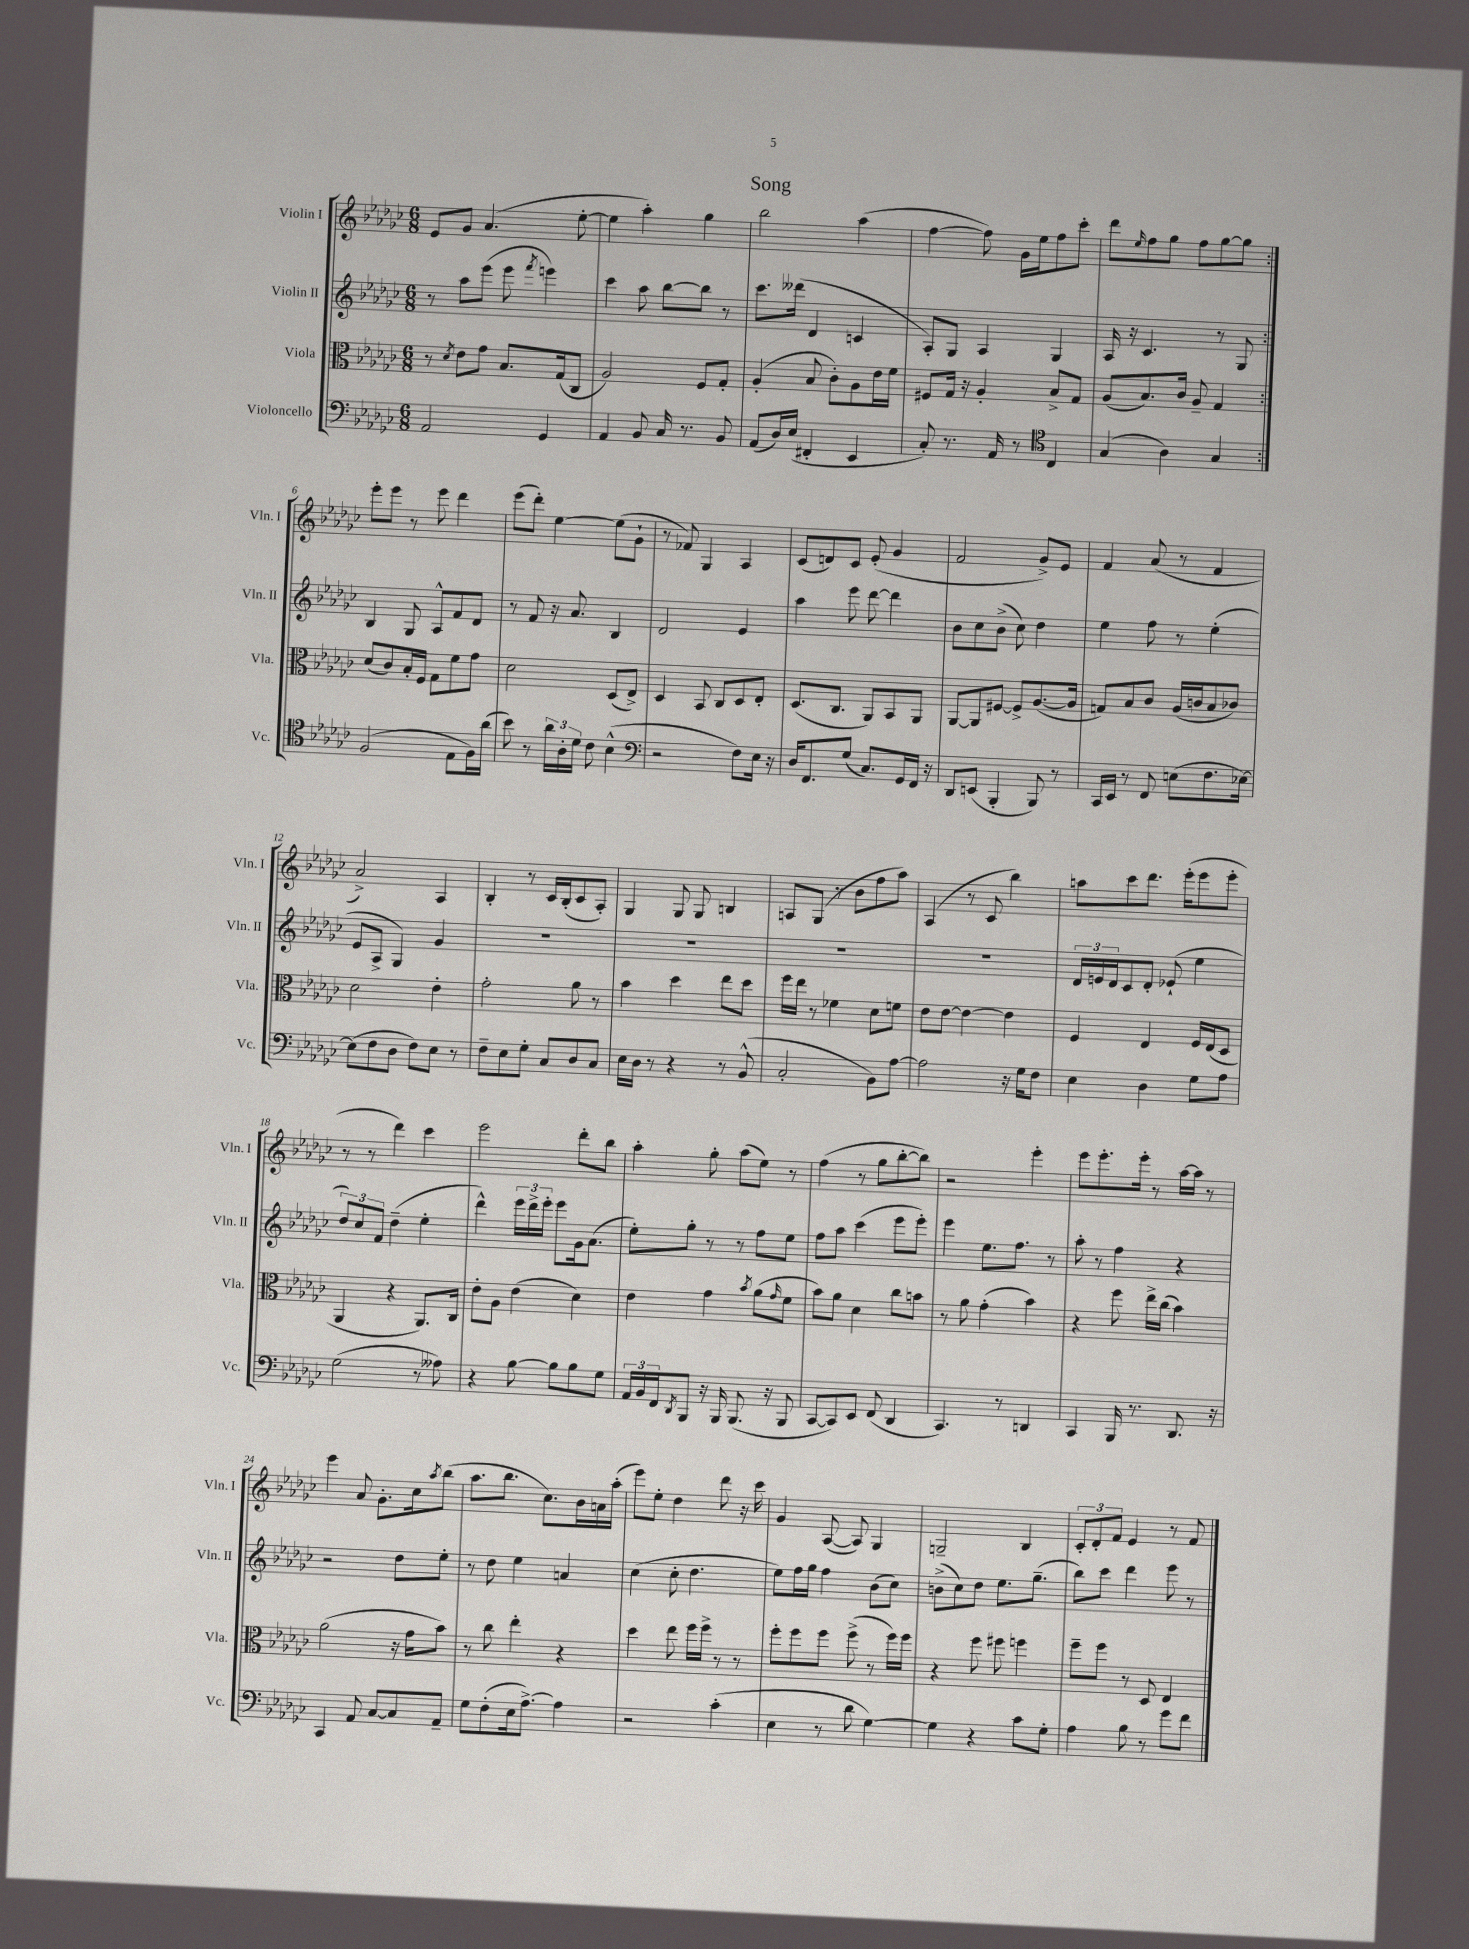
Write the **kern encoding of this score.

**kern	**kern	**kern	**kern
*part4	*part3	*part2	*part1
*staff4	*staff3	*staff2	*staff1
*I"Violoncello	*I"Viola	*I"Violin II	*I"Violin I
*I'Vc.	*I'Vla.	*I'Vln. II	*I'Vln. I
*clefF4	*clefC3	*clefG2	*clefG2
*k[b-e-a-d-g-c-]	*k[b-e-a-d-g-c-]	*k[b-e-a-d-g-c-]	*k[b-e-a-d-g-c-]
*M6/8	*M6/8	*M6/8	*M6/8
=1	=1	=1	=1
2AA-/	8r	8r	8e-/L
.	8qd-/	.	.
.	8e-\L	8aa-\L	8g-/J
.	8g-\J	(8eee-\J	(4.a-/
.	8.B-/L	8eee-\	.
.	.	8qfff/	.
4GG-/	.	4eeen\)	.
.	(16G-/k	.	.
.	8C-/J	.	[8ee-'\
=2	=2	=2	=2
4AA-/	2A-/)	4ccc-\	4ee-\]
8BB-/	.	8aa-\	4aa-'\)
16C-/	.	[8bb-\L	.
8.r	.	.	.
.	8F/L	8bb-\J]	4gg-\
8BB-/	8G-'/J	8r	.
=3	=3	=3	=3
(8AA-/L	(4A-'/	8.ccc-\L	2bb-\
16D-/L)	.	.	.
(16E-/JJ	.	(16ddd--X\Jk	.
4FF#X'/	8B-/	4d-/	.
.	8c-'\L)	.	.
4EE-/	8A-\	4cn/	(4aa-\
.	16e-\L	.	.
.	16f\JJ	.	.
=4	=4	=4	=4
8C-'/)	8F#X/L	8A-'/L)	[4ff\
8.r	16G-/Jk	8G-/J	.
.	16r	.	.
.	4A-'/	4A-/	8ff\])
16AA-/	.	.	.
8r	.	.	16g-\LL
.	.	.	16ee-\J
*clefC4	*	*	*
4C-/	8B-^/L	4G-/	8ff\
.	8G-/J	.	8ccc-'\J
=5	=5	=5	=5
(4G-/	(8A-/L	16A-/	8ddd-\L
.	.	16r	.
.	.	.	16qqee-/
.	8.B-/)	4.c-/	8ff\
4A-\)	.	.	8gg-\J
.	16c-/Jk	.	.
.	8A-~/	.	8ff\L
4G-/	4G-/	8r	[8gg-\
.	.	8G-/	8gg-\J]
!!LO:LB:g=z
=6:|!	=6:|!	=6:|!	=6:|!
(2F/	(8d-/L	4B-/	8eee-'\L
.	8c-/)	.	8eee-\J
.	16B-'/L	8G-/	8r
.	16F/JJ	.	.
.	8G-\L	8A-^^/L	8eee-\
8E-\L	8f\	8f/	4ddd-\
16F\L)	8g-\J	8d-/J	.
(16a-\JJ	.	.	.
=7	=7	=7	=7
8b-\)	2d-\	8r	(8eee-\L
8r	.	8f/	8ddd-'\J)
24a-\LL	.	16r	[4ee-\
24A-'\	.	.	.
.	.	8.a-/	.
24d-\JJ	.	.	.
8c-\	.	.	.
(4B-^^\	(8D-/L	4B-/	(8ee-\L]
.	8E-^/J)	.	8g-`\J
=8	=8	=8	=8
*clefF4	*	*	*
2r	4D-/	2d-/	8r
.	.	.	8f-X/)
.	8BB-/	.	4G-/
.	8C-/L	.	.
8F\L)	8D-/	4e-/	4A-/
16E-\Jk	8E-'/J	.	.
16r	.	.	.
=9	=9	=9	=9
16D-/KL	(8.D-/L	4aa-\	(8c-/L
8.FF/	.	.	.
.	.	.	8dn/)
.	8.C-/J	.	.
(8G-/J	.	8eee-\	8c-/J
8.C-/L)	8AA-/L)	[8ddd-\	(8e-'/
.	8BB-/	4ddd-\]	4g-/
16GG-/L	.	.	.
16FF/JJ	8AA-/J	.	.
16r	.	.	.
=10	=10	=10	=10
8DD-/L	[8AA-/L	8b-\L	2f/
(8EEn/J	8AA-/]	8cc-\	.
4BBB-'/	[8F#X/J	(8b-^\J	.
.	8F#^/L]	8cc-\)	.
8BBB-/)	([8.A-/	4dd-\	8g-^/L)
8r	.	.	8e-/J
.	16A-/Jk]	.	.
=11	=11	=11	=11
16CC-/LL	8Gn/L)	4ee-\	4f/
16EE-/JJ	.	.	.
8r	8B-/	.	.
8FF/	8c-/J	8ff\	(8a-/
(8En\L	(16A-/LL	8r	8r
.	16cn/J	.	.
8.F\	8B-/	(4ee-'\	4f/
.	8c-X/J)	.	.
[16E-X\Jk)	.	.	.
!!LO:LB:g=z
=12	=12	=12	=12
(8E-\L]	2d-\	8e-/L	2a-^/)
8F\	.	8A-^/J	.
8D-\J	.	4G-/)	.
8F\L)	.	.	.
8E-\J	4e-'\	4g-/	4A-/
8r	.	.	.
=13	=13	=13	=13
8F~\L	2g-'\	2.r	4B-'/
8E-\	.	.	.
8G-'\J	.	.	8r
8C-/L	.	.	16c-/LL
.	.	.	(16B-'/J
8D-/	8a-\	.	8c-/
8C-/J	8r	.	8A-'/J)
=14	=14	=14	=14
16E-\LL	4b-\	2.r	4G-/
16D-\JJ	.	.	.
8r	.	.	.
4r	4dd-\	.	8G-/
.	.	.	8G-/
8r	8ee-\L	.	4Bn/
(8BB-^^/	8dd-\J	.	.
=15	=15	=15	=15
2C-'/	16ff\LL	2.r	8An/L
.	16ee-\JJ	.	.
.	8r	.	(8G-/J
.	4f-X\	.	8r
.	.	.	8b-\L
8BB-\L)	8d-\L	.	8ff\
[8A-\J	8fn\J	.	8aa-\J)
=16	=16	=16	=16
2A-\]	8e-\L	2.r	(4A-/
.	[8e-\J	.	.
.	4e-\_	.	8r
.	.	.	8c-/
16r	4e-\]	.	4bb-\)
16G-\KL	.	.	.
8F\J	.	.	.
=17	=17	=17	=17
4E-\	4F/	24d-/LL	8aan\L
.	.	24en/	.
.	.	24d-/J	.
.	.	8c-/	8ccc-\
4D-\	4E-/	8d-'/J	8.ddd-\J
.	.	(8e-X`/	.
.	.	.	(16eee-'\KL
8G-\L	16F/LL	4ee-\	8eee-\
.	(16E-/J	.	.
8A-\J	8D-/J	.	8eee-'\J
!!LO:LB:g=z
=18	=18	=18	=18
(2G-\	4AA-/	12dd-/L)	8r
.	.	12cc-/	.
.	.	.	8r
.	.	12f/J	.
.	4r	(4dd-~\	4ddd-\)
8r	8.AA-/L)	4ee-'\	4ccc-\
8A--X\)	.	.	.
.	16C-/Jk	.	.
=19	=19	=19	=19
4r	8e-'\L	4ddd-^^\)	2eee-\
.	8A-\J	.	.
[8B-\	(4e-\	24eee-\LL	.
.	.	24ddd-^\	.
.	.	24eee-'\JJ	.
8B-\L]	.	8eee-\L	.
8B-\	4d-\)	16g-\k	8ddd-'\L
.	.	(8.a-\J	.
8G-\J	.	.	8bb-\J
=20	=20	=20	=20
24AA-/LL	4e-\	8ee-'\L)	4aa-'\
24BB-/	.	.	.
24FF/J	.	.	.
8qDD-/	.	.	.
8BBB-/J	.	8gg-'\J	.
16r	4g-\	8r	8gg-'\
16BBB-/	.	.	.
(8.BBB-/	.	8r	(8aa-\L
.	8qb-/	.	.
.	(8a-\L	8ff\L	8ee-\J)
16r	.	.	.
.	16qqg-/	.	.
8BBB-/	8f\J	8ee-\J	8r
=21	=21	=21	=21
[8CC-/L	8b-\L)	8ff\L	(4ff\
8CC-/])	8a-\J	8aa-\J	.
8EE-/J	4d-\	(4ccc-\	8r
(8FF/	.	.	8gg-\L
4DD-/	8cc-\L	8eee-\L	[8bb-'\
.	8bn\J	8eee-'\J)	8bb-\J])
=22	=22	=22	=22
4.CC-/)	8r	4eee-\	2r
.	8a-\	.	.
.	(4g-'\	8.ee-\L	.
8r	.	.	.
.	.	8.ff\J	.
4DDn/	4b-\)	.	4eee-'\
.	.	8r	.
=23	=23	=23	=23
4CC-/	4r	8aa-'\	8eee-\L
.	.	8r	8.eee-'\
16BBB-/	8ff\	4ff\	.
8.r	.	.	16eee-'\Jk
.	16ee-^\LL	.	8r
.	(16cc-\JJ	.	.
8.DD-/	4b-\)	4r	[16aa-\LL
.	.	.	16aa-\JJ]
.	.	.	8r
16r	.	.	.
!!LO:LB:g=z
=24	=24	=24	=24
4CC-/	(2a-\	2r	4eee-\
8AA-/	.	.	8a-/
[8C-/L	.	.	8.g-'\L
8C-/]	16r	8dd-\L	.
.	16g-\KL	.	16cc-\k
.	.	.	8qaa-/
8AA-~/J	8b-\J)	8ee-'\J	(8bb-\J
=25	=25	=25	=25
8G-\L	8r	8r	8.aa-\L
(8F'\	8cc-\	8dd-\	.
.	.	.	8.bb-\J
16E-\k	4ee-'\	4ee-\	.
[8.A-^\J)	.	.	.
.	.	.	8.cc-\L)
4A-\]	4r	4an/	.
.	.	.	16b-\L
.	.	.	16an\
.	.	.	(16aa-'\JJ
=26	=26	=26	=26
2r	4dd-\	(4cc-\	8eee-\L)
.	.	.	8ee-'\J
.	8ee-\	8cc-'\	4dd-\
.	16ff\LL	4.dd-\	.
.	16ff^\JJ	.	.
(4c-'\	8r	.	8ddd-\
.	8r	.	16r
.	.	.	16ccc-\
=27	=27	=27	=27
4E-\	8ff'\L	8ee-\L)	4g-/
.	8ff\	16ff\L	.
.	.	16gg-\JJ	.
8r	8ff\J	4ff\	([8A-/
8d-\	(8ff^\	.	8A-/])
[4G-\)	8r	(8b-\L	4G-/
.	16ff\LL)	8cc-\J)	.
.	16ff\JJ	.	.
=28	=28	=28	=28
4G-\]	4r	(8bn^\L	2Gn~/
.	.	8cc-\)	.
4r	8ff\	8dd-\J	.
.	8ff#X\	8.ee-\L	.
8c-\L	4ffn\	.	4B-/
.	.	(8.gg-~\J	.
8G-'\J	.	.	.
=29	=29	=29	=29
4A-\	8ff~\L	8bb-\L)	12c-'/L
.	.	.	12d-'/
.	8ff\J	8ccc-\J	.
.	.	.	12f/J
8B-\	8r	4ddd-\	4e-/
8r	8D-/	.	.
8g-\L	4E-/	8eee-\	8r
8f\J	.	8r	8f/
==	==	==	==
*-	*-	*-	*-
